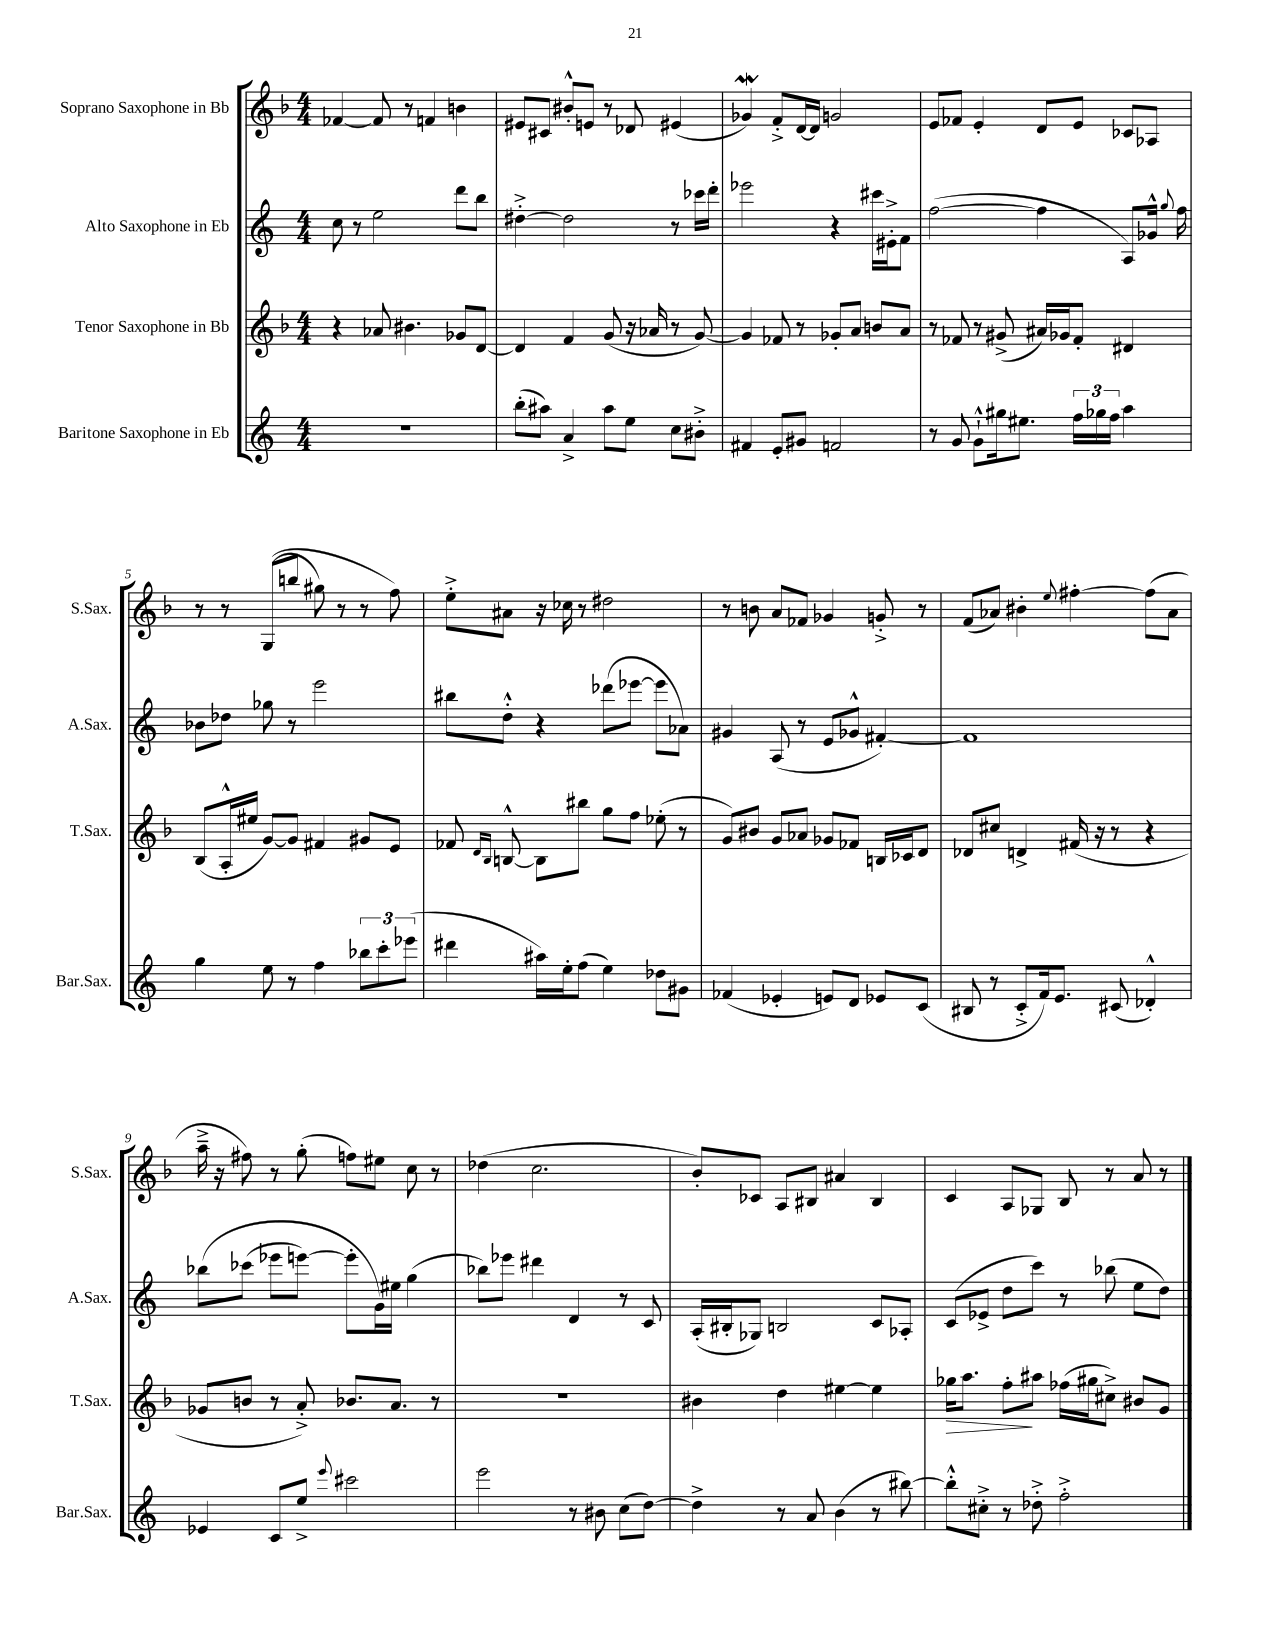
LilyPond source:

<<
\new StaffGroup <<
\new Staff = "s0" \with { instrumentName = "Soprano Saxophone in Bb" shortInstrumentName = "S.Sax." } {
    \clef treble \key f \major \numericTimeSignature \time 4/4
    \autoBeamOff fes'4~ fes'8 r8 f'4 b'4 |
    eis'8[ cis'8] bis'8[-.-^ e'8] r8 des'8 eis'4( |
    ges'4\mordent) f'8[-.-> d'16~ d'16] g'2 |
    e'8[ fes'8] e'4-. d'8[ e'8] ces'8[ aes8] |
    r8 r8 g8[(\( b''8] gis''8) r8 r8 f''8\) |
    e''8[-.-> ais'8] r16 ces''16 r8 dis''2 |
    r8 b'8 a'8[ fes'8] ges'4 g'8-.-> r8 |
    f'8[( aes'8]) bis'4-. \appoggiatura { e''8 } fis''4~-. fis''8[( aes'8] |
    a''16---> r16 fis''8) r8 g''8-.( f''8[) eis''8] c''8 r8 |
    des''4( c''2. |
    bes'8[-.) ces'8] a8[ bis8] ais'4 bis4 |
    c'4 a8[ ges8] bes8 r8 a'8 r8 \bar "|." |
}
\new Staff = "s1" \with { instrumentName = "Alto Saxophone in Eb" shortInstrumentName = "A.Sax." } {
    \clef treble \key c \major \numericTimeSignature \time 4/4
    \autoBeamOff c''8 r8 e''2 d'''8[ b''8] |
    dis''4~-.-> dis''2 r8 ces'''16[ d'''16]-. |
    ees'''2 r4 cis'''16[ eis'16-.-> f'8] |
    f''2~( f''4 a8[) ges'16]-^ \appoggiatura { g''8 } f''16 |
    bes'8[ des''8] ges''8 r8 e'''2 |
    bis''8[ d''8]-.-^ r4 des'''8[( ees'''8]~ ees'''8[ aes'8]) |
    gis'4 a8( r8 e'8[ ges'8]-^ fis'4~-.) |
    fis'1 |
    bes''8[\( ces'''8]( ees'''8[ e'''8]~) e'''8[-. g'16\) eis''16] g''4( |
    bes''8[) ees'''8] dis'''4 d'4 r8 c'8 |
    a16[-.( bis16-. ges8]) b2 c'8[ aes8]-. |
    c'8[( ees'8]-> d''8[ c'''8]) r8 bes''8( e''8[ d''8]) \bar "|." |
}
\new Staff = "s2" \with { instrumentName = "Tenor Saxophone in Bb" shortInstrumentName = "T.Sax." } {
    \clef treble \key f \major \numericTimeSignature \time 4/4
    \autoBeamOff r4 aes'8 bis'4. ges'8[ d'8]~ |
    d'4 f'4 g'8( r16 aes'16 r8 g'8~) |
    g'4 fes'8 r8 ges'8[-. a'8] b'8[ a'8] |
    r8 fes'8 r8 gis'8->( ais'16[) ges'16 fes'8]-. dis'4 |
    bes8[( a16-.-^ eis''16] g'8[~) g'8] fis'4 gis'8[ e'8] |
    fes'8 \grace { d'16[ bes16] } b8~-^ b8[ bis''8] g''8[ f''8] ees''8-.( r8 |
    g'8[) bis'8] g'8[ aes'8] ges'8[ fes'8] b16[ ces'16 d'8] |
    des'8[ cis''8] d'4-> fis'16( r16 r8 r4 |
    ges'8[ b'8] r8 a'8-.->) bes'8.[ a'8.] r8 |
    R1 |
    bis'4 d''4 eis''4~ eis''4 |
    ges''16[\> a''8.] f''8[-.\! ais''8] fes''16[( gis''16 cis''8]->) bis'8[ g'8] \bar "|." |
}
\new Staff = "s3" \with { instrumentName = "Baritone Saxophone in Eb" shortInstrumentName = "Bar.Sax." } {
    \clef treble \key c \major \numericTimeSignature \time 4/4
    \autoBeamOff r1 |
    b''8[-.( ais''8]) a'4-> ais''8[ e''8] c''8[ bis'8]-.-> |
    fis'4 e'8[-. gis'8] f'2 |
    r8 g'8 g'8[-!-^ gis''16 eis''8.] \tuplet 3/2 { f''16[ ges''16 f''16] } a''4 |
    g''4 e''8 r8 f''4 \tuplet 3/2 { bes''8[ c'''8-. ees'''8]( } |
    dis'''4 ais''16[) e''16-. f''8]( e''4) des''8[ gis'8] |
    fes'4( ees'4-. e'8[) d'8] ees'8[ c'8]( |
    bis8 r8 c'8[-.-> f'16) e'8.] cis'8( des'4-.-^) |
    ees'4 c'8[ e''8]-> \appoggiatura { e'''8 } cis'''2 |
    e'''2 r8 bis'8 c''8[( d''8]~) |
    d''4-> r8 a'8 b'4( r8 bis''8~) |
    bis''8[-.-^ cis''8]-.-> r8 des''8-.-> f''2-.-> \bar "|." |
}
>>
>>
